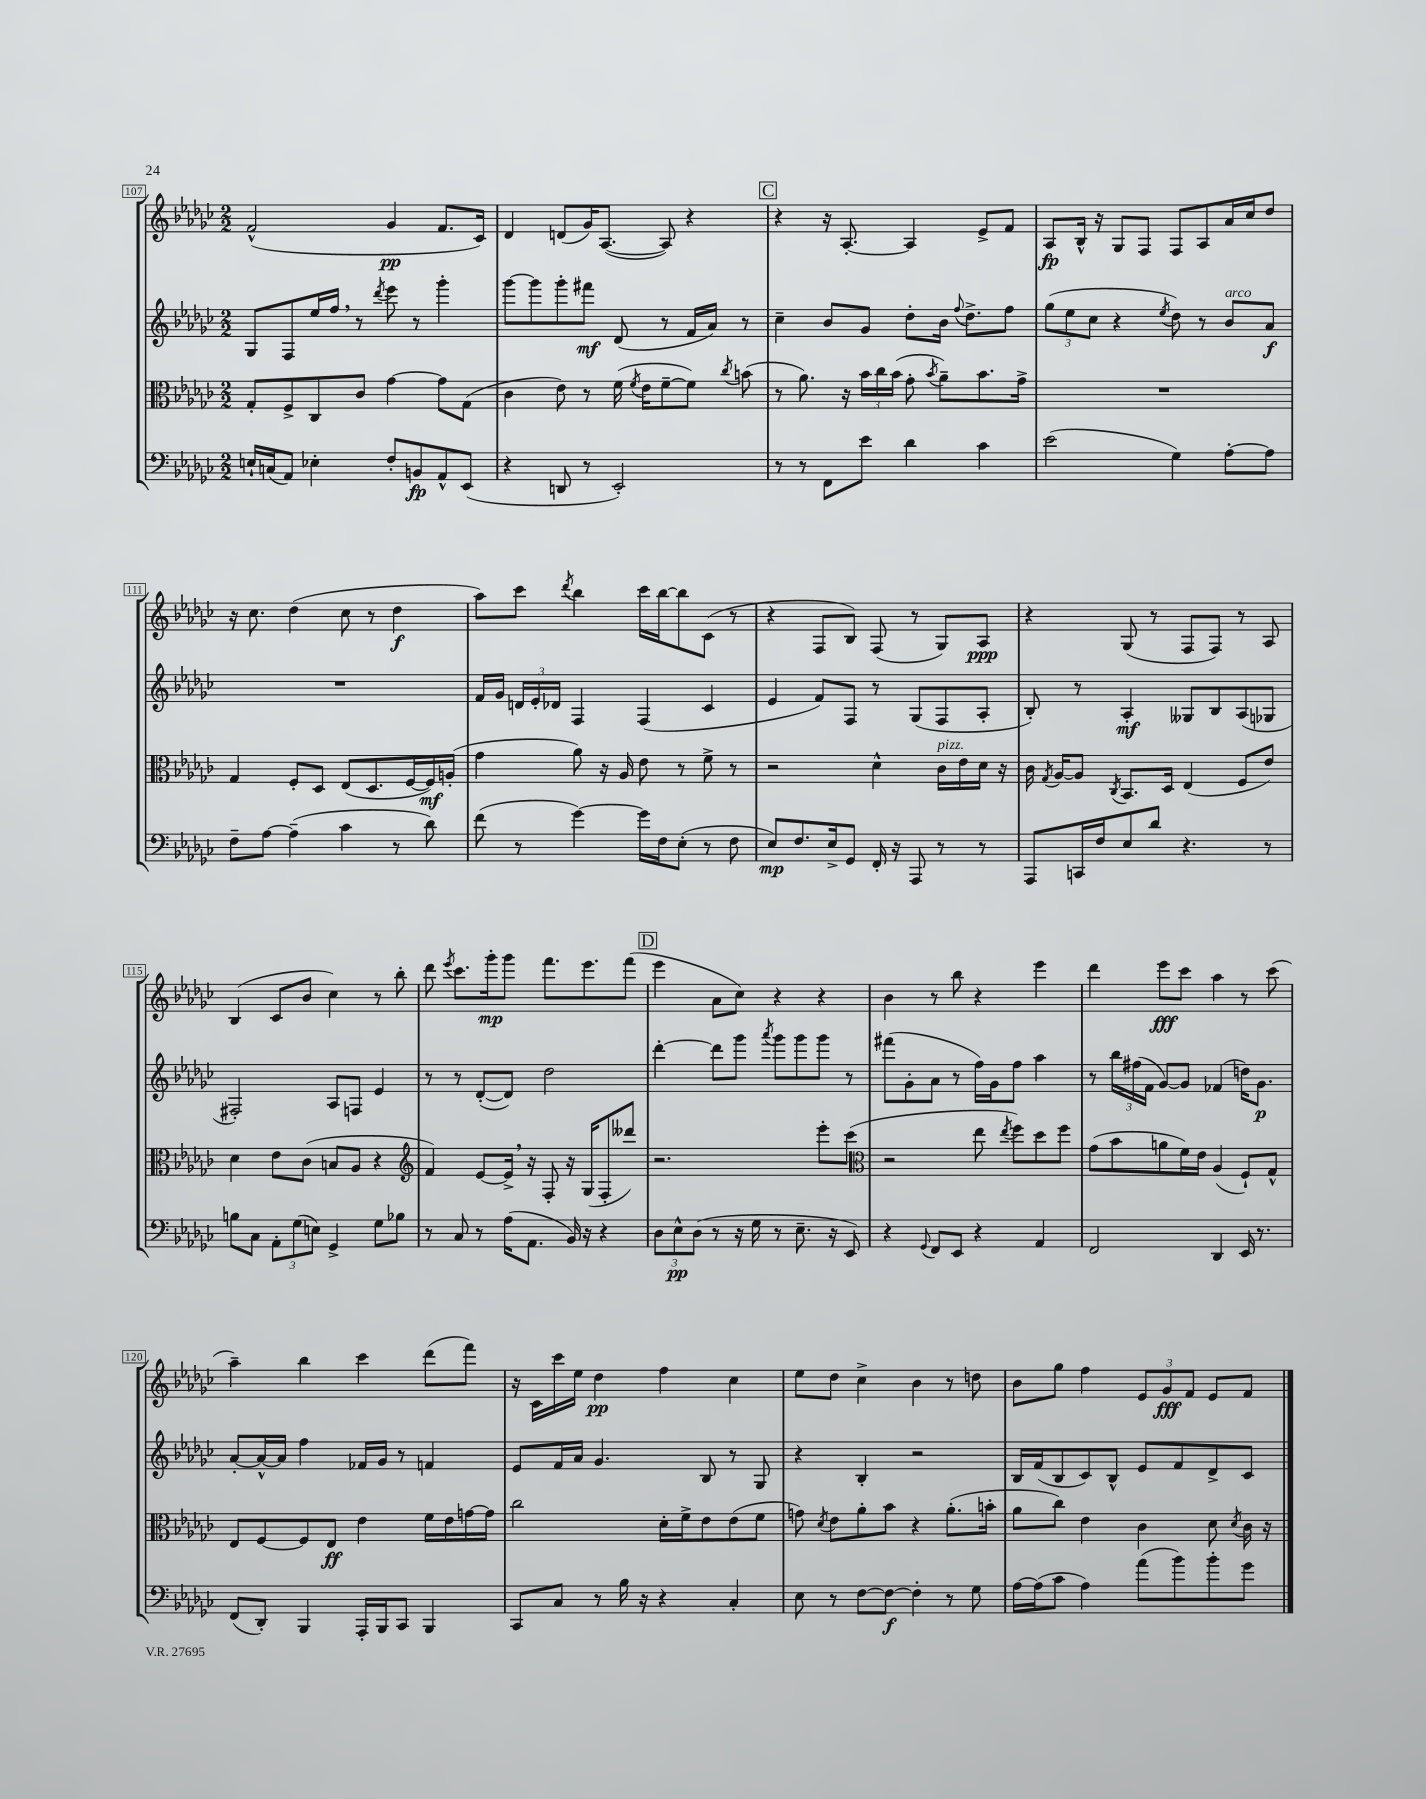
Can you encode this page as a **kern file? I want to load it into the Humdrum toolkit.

**kern	**kern	**kern	**kern
*staff4	*staff3	*staff2	*staff1
*clefF4	*clefC3	*clefG2	*clefG2
*k[b-e-a-d-g-c-]	*k[b-e-a-d-g-c-]	*k[b-e-a-d-g-c-]	*k[b-e-a-d-g-c-]
*M2/2	*M2/2	*M2/2	*M2/2
16E`	8G-'	8G-	(2f^^
(16C	.	.	.
8AA-)	8F^	8F	.
4E-'	8C-	16ee-	.
.	.	16ff	.
.	8c-	8r	.
.	.	8qddd-	.
8F'	[4g-	8eee-	4g-
8BB	.	8r	.
8AA-^^	8g-]	4ggg-'	8.f
(8EE-	(8G-	.	.
.	.	.	16c-)
=	=	=	=
4r	4c-	[8ggg-	4d-
.	.	8ggg-]	.
8DD	8e-)	8ggg-'	(8d
8r	8r	8fff#	16g-)
.	.	.	([8.A-
2EE-')	(16f	(8d-	.
.	8qf	.	.
.	16e-	.	.
.	[8f~	8r	8A-])
.	8f])	16f	4r
.	.	16a-)	.
.	8qcc-	.	.
.	(8b	8r	.
=	=	=	=
8r	8r	4cc-~	4r
8r	8.a-)	.	.
8FF	.	8b-	16r
.	16r	.	[8.A-'
8e-	24b-	8g-	.
.	24cc-	.	.
.	(24b-	.	.
4d-	8g-'	8dd-'	4A-]
.	8qb-	.	.
.	8a-~)	16b-	.
.	.	8qqff	.
.	.	8.dd-^	.
4c-	8.b-	.	8e-^
.	.	8ff	8f
.	16g-^	.	.
=	=	=	=
(2e-	1r	(12gg-	8A-
.	.	12ee-	.
.	.	.	16B-^^
.	.	12cc-	.
.	.	.	16r
.	.	4r	8G-
.	.	.	8F
.	.	8qee-	.
4G-)	.	8dd-)	8F
.	.	8r	8A-
[8A-'	.	8b-	16a-
.	.	.	16cc-
8A-]	.	8a-	8dd-
=	=	=	=
8F~	4G-	1r	16r
.	.	.	8.cc-
[8A-	.	.	.
(4A-~]	8F'	.	(4dd-
.	8D-	.	.
4c-	(8E-	.	8cc-
.	8.D-	.	8r
8r	.	.	4dd-
.	[16F	.	.
8d-)	16F])	.	.
.	(16A'	.	.
=	=	=	=
(8f	4g-	16f	8aa-)
.	.	16g-	.
8r	.	24d	8ccc-
.	.	24e-'	.
.	.	24d-	.
.	.	.	8qddd-
[4g-)	8a-)	4F	4bb-
.	16r	.	.
.	16A-	.	.
16g-]	8e-	(4F	16ccc-
16F	.	.	[16bb-
(8E-'	8r	.	8bb-]
8r	8f^	4c-	(8c-
8F	8r	.	8r
=	=	=	=
8E-)	2r	4e-	4r
8.F	.	.	.
.	.	8f)	8F
16E-^	.	.	.
8GG-	.	8F	8B-)
16FF'	4d-^^	8r	(8F
16r	.	.	.
8AAA-	.	(8G-	8r
8r	16c-	8F	8G-)
.	16e-	.	.
8r	16d-	8A-'	8A-
.	16r	.	.
=	=	=	=
8AAA-	16c-	8B-')	4r
.	8qG-	.	.
.	[16A-	.	.
16CC	8A-]	8r	.
16F	.	.	.
.	8qC-	.	.
8E-	8.BB-	4A-'	(8G-
8d-	.	.	8r
.	16D-	.	.
4.r	(4E-	8G--	8F
.	.	8B-	8F)
.	8F	(8A-	8r
8r	8e-)	8G-	8A-
=	=	=	=
8B	4d-	2F#')	(4B-
8C-	.	.	.
12AA-'	8e-	.	8c-
(12G-	.	.	.
.	(8c-	.	8b-
12E)	.	.	.
4GG-^	8B	8A-	4cc-)
.	8A-	8F	.
8G-	4r	4e-	8r
8B-	.	.	8bb-'
=	=	=	=
*	*clefG2	*	*
8r	4f)	8r	8ddd-
.	.	.	8qeee-
8C-	.	8r	8.ccc-
8r	[8e-	([8d-'	.
.	.	.	16ggg-'
(16A-	16e-^]	8d-])	8ggg-
8.AA-	16r	.	.
.	8F'	2dd-	8.fff
16BB-)	16r	.	.
16r	(16G-	.	8.eee-
4r	8F'	.	.
.	8ddd--)	.	(8fff
=	=	=	=
12D-	2.r	[4ddd-'	4eee-
12E-^^	.	.	.
(12D-	.	.	.
8r	.	8ddd-]	8a-
16r	.	8ggg-	8cc-)
16G-	.	.	.
.	.	8qaaa-	.
8r	.	8ggg-	4r
8.E-~	.	8ggg-	.
.	8eee-'	8ggg-	4r
16r	.	.	.
8EE-)	(8ccc-	8r	.
=	=	=	=
*	*clefC3	*	*
4r	2r	(8fff#	4b-
.	.	8g-'	.
8qqGG-	.	.	.
8FF	.	8a-	8r
8EE-	.	8r	8bb-
4r	8ee-	16ff)	4r
.	.	16g-	.
.	8qee-	.	.
.	8ff)	8ff	.
4AA-	8dd-	4aa-	4eee-
.	8ff	.	.
=	=	=	=
2FF	(8g-	8r	4ddd-
.	8b-	24bb-	.
.	.	(24ff#	.
.	.	24f	.
.	8a	[8g-)	8eee-
.	16f)	8g-]	8ccc-
.	16e-	.	.
4DD-	(4A-	(4f-	4aa-
16EE-	8F`)	16dd)	8r
8.r	.	8.g-	.
.	8G-^^	.	(8ccc-
=	=	=	=
(8FF	8E-	[8a-'	4aa-~)
8DD-')	[8F	16a-^^_	.
.	.	16a-]	.
4BBB-	8F]	4ff	4bb-
.	8E-	.	.
16AAA-'	4e-	16f-	4ccc-
16BBB-	.	16g-	.
8CC-	.	8r	.
4BBB-	16f	4f	(8ddd-
.	16e-	.	.
.	[16g	.	8fff)
.	16g]	.	.
=	=	=	=
8CC-	2cc-	8e-	16r
.	.	.	16c-
8C-	.	16f	16ccc-
.	.	16a-	16ee-
8r	.	4.g-	4dd-
16B-	.	.	.
16r	.	.	.
4r	16d-'	.	4ff
.	16f^	.	.
.	8e-	8B-	.
4C-'	(8e-	8r	4cc-
.	8f	8G-	.
=	=	=	=
8E-	8g)	4r	8ee-
.	8qd-	.	.
8r	8e-	.	8dd-
[8F	8a-'	4B-'	4cc-^
8F_	8b-	.	.
4F']	4r	2r	4b-
8r	(8.a-'	.	8r
8G-	.	.	8dd
.	16b'	.	.
=	=	=	=
[16A-	8a-	16B-	8b-
(16A-]	.	(16f	.
8c-	8cc-)	8B-	8gg-
4A-)	4e-	8c-)	4ff
.	.	8B-^^	.
(8a-	4c-	8e-	12e-
.	.	.	12g-
8b-)	.	8f	.
.	.	.	12f
8b-'	8d-	8d-^	8e-
.	8qd-	.	.
8g-	16c-	8c-	8f
.	16r	.	.
==	==	==	==
*-	*-	*-	*-
